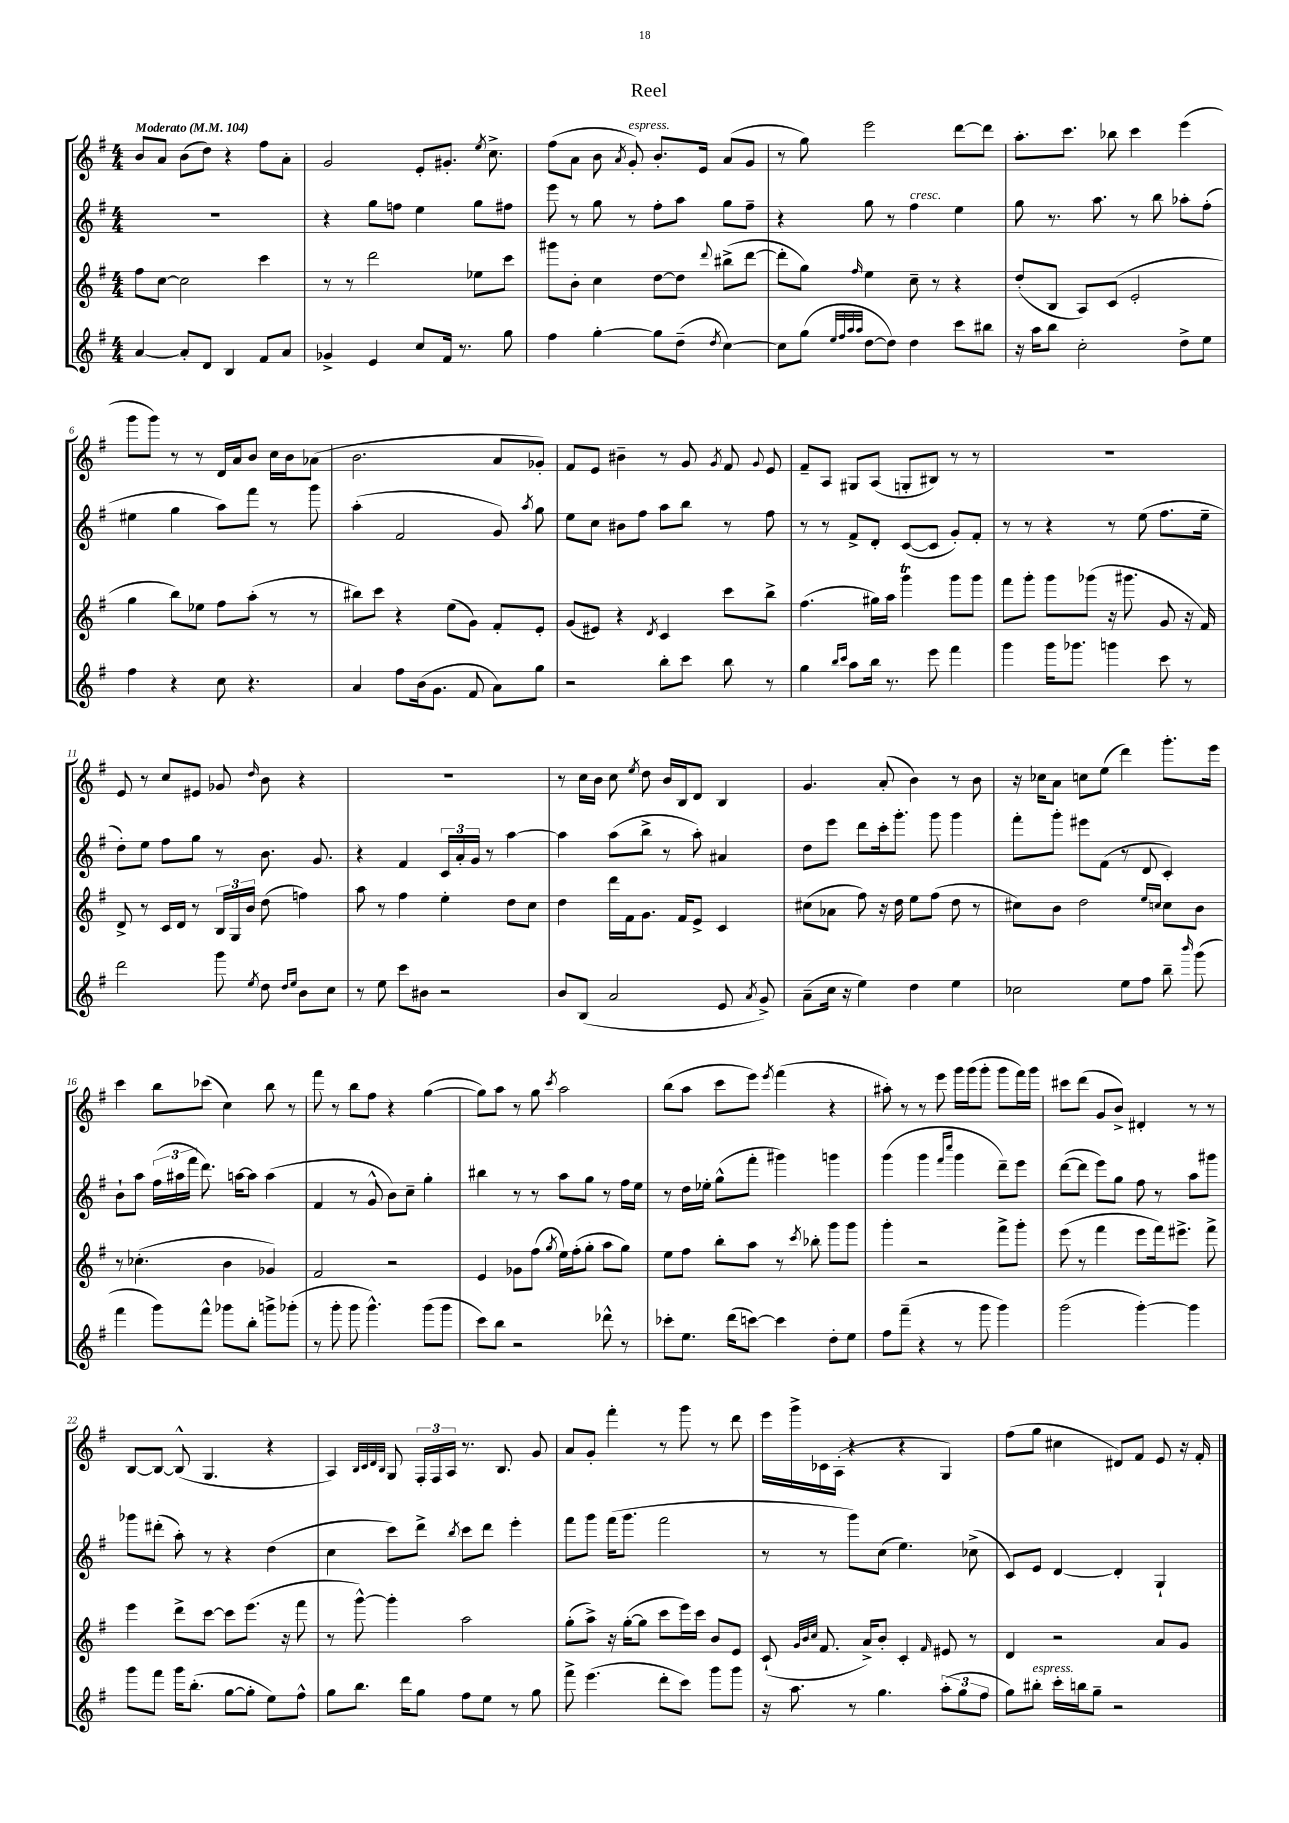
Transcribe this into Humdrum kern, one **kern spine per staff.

**kern	**kern	**kern	**kern
*staff4	*staff3	*staff2	*staff1
*clefG2	*clefG2	*clefG2	*clefG2
*k[f#]	*k[f#]	*k[f#]	*k[f#]
*M4/4	*M4/4	*M4/4	*M4/4
*MM104	*MM104	*MM104	*MM104
[4a/	8ff#\L	1r	8b/L
.	[8cc\J	.	8a/J
8a'/]L	2cc\]	.	(8b\L
8d/J	.	.	8dd\J)
4B/	.	.	4r
8f#/L	4ccc\	.	8ff#\L
8a/J	.	.	8a'\J
=	=	=	=
4g-^/	8r	4r	2g/
.	8r	.	.
4e/	2ddd\	8gg\L	.
.	.	8ff\J	.
8cc/L	.	4ee\	8e'/L
16f#/Jk	.	.	8.g#'/J
8.r	.	.	.
.	8ee-\L	8gg\L	.
.	.	.	8qee/
.	.	.	8.cc^\
8gg\	8ccc\J	8ff#\J	.
=	=	=	=
4ff#\	8ggg#\L	8eee\	(8ff#\L
.	8b'\J	8r	8a\J
[4gg'\	4cc\	8gg\	8b\
.	.	.	8qa/
.	.	8r	8g'/)
8gg\]L	[8dd\L	8ff#'\L	8.b'/L
(8dd~\J	8dd\]J	8aa\J	.
.	.	.	16e/Jk
8qdd/	8qqddd/	.	.
[4cc\)	(8bb#^\L	8gg\L	(8a/L
.	[8ddd\J	8ff#~\J	8g/J
=	=	=	=
8cc\]L	8ddd'\]L	4r	8r
(8gg\J	8gg\J)	.	8gg\)
32qqee/LLL	.	.	.
32qqff#/	.	.	.
32qqaa/	.	.	.
32qqaa/JJJ	16qqff#/	.	.
[8dd\L	4ee\	8gg\	2eee\
8dd\]J)	.	8r	.
4dd\	8cc~\	4ff#\	.
.	8r	.	.
8ccc\L	4r	4ee\	[8ddd\L
8bb#\J	.	.	8ddd\]J
=	=	=	=
16r	(8dd'/L	8gg\	8.aa'\L
16aa\LK	.	.	.
8bb\J	8B/J	8.r	.
.	.	.	8.ccc\J
2cc'\	8A/L)	.	.
.	.	8.aa\	.
.	(8c/J	.	8bb-\
.	2e'/	8r	4ccc\
.	.	8bb\	.
8dd^\L	.	8aa-'\L	(4eee\
8ee\J	.	(8ff#'\J	.
=	=	=	=
4ff#\	4gg\	4ee#\	8ggg\L
.	.	.	8ggg\J)
4r	8bb\L)	4gg\	8r
.	8ee-\J	.	8r
8cc\	8ff#\L	8aa\L)	16d/LL
.	.	.	16a/J
4.r	(8aa'\J	8fff#\J	8b/J
.	8r	8r	16cc\LL
.	.	.	16b\J
.	8r	8ggg\	(8a-\J
=	=	=	=
4a/	8bb#\L)	(4aa'\	2.b\
.	8ccc\J	.	.
8ff#\L	4r	2f#/	.
(16b\k	.	.	.
8.g\J	.	.	.
.	(8ee\L	.	.
8f#/	8g\J)	.	.
8a\L)	8f#'/L	8g/)	8a/L
.	.	8qaa/	.
8gg\J	8e'/J	8gg\	8g-'/J)
=	=	=	=
2r	(8g/L	8ee\L	8f#/L
.	8e#/J)	8cc\J	8e/J
.	4r	8b#\L	4b#~\
.	.	8ff#\J	.
.	8qd/	.	.
8bb'\L	4c/	8aa\L	8r
8ccc\J	.	8bb\J	8g/
.	.	.	8qg/
8bb\	8ccc\L	8r	8f#/
.	.	.	8qqg/
8r	8bb^\J	8ff#\	8e/
=	=	=	=
4gg\	(4.ff#\	8r	8f#~/L
.	.	8r	8A/J
16qqbb/LL	.	.	.
16qqccc/JJ	.	.	.
8aa\L	.	8f#^/L	8G#/L
16bb\Jk	16gg#\LL)	8d'/J	(8A/J
8.r	16aa\JJ	.	.
.	4ggg\	([8c/L	8G'/L
8eee\	.	8c/]J	8B#/J)
4fff#\	8ggg\L	8g'/L)	8r
.	8ggg\J	8f#'/J	8r
=	=	=	=
4ggg\	8fff#\L	8r	1r
.	8ggg'\J	8r	.
16ggg\LK	8ggg\L	4r	.
8.ggg-\J	.	.	.
.	(8ggg-\J	.	.
4ggg\	16r	8r	.
.	8.ggg#\	.	.
.	.	(8ee\	.
8ccc\	8g/	8.ff#\L	.
8r	16r	.	.
.	16f#/)	16ee~\Jk	.
=	=	=	=
2ddd\	8d^/	8dd'\L)	8e/
.	8r	8ee\J	8r
.	16c/LL	8ff#\L	8cc/L
.	16d/JJ	.	.
.	8r	8gg\J	8e#/J
8ggg\	24B/LL	8r	8g-/
.	24G/	.	.
.	24b/JJ	.	.
8qee/	.	.	16qqdd/
8dd\	(8dd\	8.b\	8b\
16qqdd/LL	.	.	.
16qqee/JJ	.	.	.
8b\L	4ff\)	.	4r
.	.	8.g/	.
8cc\J	.	.	.
=	=	=	=
8r	8aa\	4r	1r
8ee\	8r	.	.
8ccc\L	4ff#\	4f#/	.
8b#\J	.	.	.
2r	4ee'\	24c/LL	.
.	.	24a'/	.
.	.	24g/JJ	.
.	.	8r	.
.	8dd\L	[4aa\	.
.	8cc\J	.	.
=	=	=	=
8b/L	4dd\	4aa\]	8r
(8B/J	.	.	16cc\LL
.	.	.	16b\JJ
2a/	16ddd\LL	(8aa\L	8cc\
.	16f#\J	.	.
.	.	.	8qee/
.	8.g\J	8bb^\J	8dd\
.	.	8r	16b/LL
.	16f#/LK	.	16B/J
.	8e^/J	8aa'\)	8d/J
8e/	4c/	4a#/	4B/
8qa/	.	.	.
8g^/)	.	.	.
=	=	=	=
(8a~\L	(8cc#\L	8dd\L	4.g/
16cc\Jk	8a-\J	8eee\J	.
16r	.	.	.
4ee\)	8ff#\)	8ddd\L	.
.	16r	16ccc'\k	(8a'/
.	16dd\	8.ggg'\J	.
4dd\	8ee\L	.	4b\)
.	(8ff#\J	8ggg\	.
4ee\	8dd\	4ggg\	8r
.	8r	.	8b\
=	=	=	=
2cc-\	8cc#\L)	8fff#'\L	16r
.	.	.	16cc-\LK
.	8b\J	8ggg'\J	8a\J
.	2dd\	8eee#\L	8cc\L
.	.	(8f#\J	(8ee\J
8ee\L	.	8r	4ddd\)
8ff#\J	.	8d/	.
.	16qqee/LL	.	.
.	16qqcc/JJ	.	.
8bb~\	8cc\L	4c'/)	8.ggg'\L
16qqbbb/	.	.	.
(8ggg\	8b\J	.	.
.	.	.	16eee\Jk
=	=	=	=
4fff#\	8r	8b`\L	4ccc\
.	(4.cc-'\	8aa\J	.
8ggg\L)	.	(24ff#\LL	8bb\L
.	.	24aa#\	.
.	.	24fff#\JJ	.
8fff#^^\J	.	8.ddd\)	(8ccc-\J
8ggg-\L	4b\	.	4cc\)
.	.	[16aa\LK	.
8bb'\J	.	8aa\]J	.
8ggg^\L	4g-/)	(4aa\	8bb\
(8ggg-'\J	.	.	8r
=	=	=	=
8r	2f#/	4f#/	8fff#\
8ggg'\	.	.	8r
8ggg\	.	8r	8bb\L
4.ggg^^\)	.	8g^^/	8ff#\J
.	2r	8b\L)	4r
.	.	8cc~\J	.
(8ggg\L	.	4gg'\	([4gg\
8ggg\J	.	.	.
=	=	=	=
8ccc\L)	4e/	4bb#\	8gg\]L)
8bb\J	.	.	8aa\J
2r	8g-\L	8r	8r
.	(8ff#\J	8r	8gg\
.	8qgg/	.	8qccc/
.	16ee\LL)	8aa\L	2aa\
.	(16ff#'\J	.	.
.	8gg'\J	8gg\J	.
8ddd-^^\	8aa\L	8r	.
8r	8gg\J)	16ff#\LL	.
.	.	16ee\JJ	.
=	=	=	=
8ccc-'\L	8ee\L	8r	(8bb\L
8.ee\J	8ff#\J	16dd\LL	8aa\J
.	.	16ee-'\JJ	.
.	8bb'\L	(8gg^^\L	8ccc\L
(16ddd\LK	.	.	.
[8ccc\J)	8aa\J	8fff#'\J	8eee\J)
.	.	.	8qeee/
4ccc\]	8r	4ggg#\)	(4fff#\
.	8qccc/	.	.
.	8bb-'\	.	.
8dd'\L	8ggg\L	4ggg\	4r
8ee\J	8ggg\J	.	.
=	=	=	=
8ff#\L	4ggg'\	(4ggg\	8aa#'\)
(8fff#~\J	.	.	8r
4r	2r	4ggg\	8r
.	.	.	8eee\
.	.	16qqfff#/LL	.
.	.	16qqcccc/JJ	.
8r	.	4ggg\	16ggg\LL
.	.	.	(16ggg\J
8ggg\	.	.	8ggg'\J
4ggg\)	8fff#^\L	8ddd~\L)	8ggg\L
.	8ggg'\J	8eee\J	16fff#\L)
.	.	.	16ggg\JJ
=	=	=	=
(2ggg\	(8eee\	([8ddd\L	8ccc#\L
.	8r	8ddd\]J	(8ddd\J
.	4fff#\	8eee\L)	8g/L
.	.	8gg\J	8b^/J)
[4ggg'\)	8eee\L	8ff#\	4d#'/
.	16fff#\k)	8r	.
.	8.eee#^\J	.	.
4ggg\]	.	8aa\L	8r
.	8fff#^\	8ggg#\J	8r
=	=	=	=
8ggg\L	4eee\	8ggg-\L	[8B/L
8fff#\J	.	(8ddd#'\J	8B/_J
16ggg\LK	8ddd^\L	8aa'\)	(8B^^/]
(8.bb'\J	.	.	.
.	[8ccc\J	8r	4.G/
[8gg\L	8ccc\]L	4r	.
8gg'\]J	(8.eee\J	.	.
8ee\L)	.	(4dd\	4r
.	16r	.	.
8ff#^^\J	8fff#\	.	.
=	=	=	=
8gg\L	8r	4cc\	4A/)
8.bb\J	[8ggg^^\)	.	.
.	.	.	32qqB/LLL
.	.	.	32qqc/
.	.	.	32qqd/
.	.	.	32qqB/JJJ
.	4ggg'\]	8ccc\L)	8G/
16ddd\LK	.	.	.
8gg\J	.	8ddd^\J	24F#'/LL
.	.	.	24F#/
.	.	.	24A/JJ
.	.	8qbb/	.
8ff#\L	2aa\	8ccc\L	8.r
8ee\J	.	8ddd\J	.
.	.	.	8.B/
8r	.	4eee'\	.
8gg\	.	.	8g/
=	=	=	=
8fff#^\	(8gg'\L	8fff#\L	8a/L
(4.eee\	8aa^\J)	8ggg\J	8g'/J
.	16r	(16fff#\LK	4fff#'\
.	([16gg'\LK	8.ggg\J	.
.	8gg\]J	.	.
8ddd'\L	8ccc\L	2fff#\	8r
8ccc\J)	16eee\L)	.	8ggg\
.	16ccc\JJ	.	.
8ggg\L	8b/L	.	8r
8ggg\J	8e/J	.	8ddd\
=	=	=	=
16r	(8c`/	8r	16eee\LL
8.aa\	.	.	16ggg^\
.	32qqg/LLL	.	.
.	32qqb/	.	.
.	32qqcc/JJJ	.	.
.	8.f#/	8r	16c-\
.	.	.	(16A'\JJ
8r	.	8ggg\L)	4r
.	16a^/LK)	.	.
4.gg\	8b'/J	(8cc\J	.
.	4c'/	4.ee\)	4r
.	16qqf#/	.	.
(12aa'\L	8e#/	.	4G/)
12gg\	.	.	.
.	8r	(8cc-^\	.
12ff#\J	.	.	.
=	=	=	=
8gg\L)	4d/	8c/L)	(8ff#\L
8bb#'\J	.	8e/J	8gg\J
16ccc'\LL	2r	[4d/	4cc#\
16bb\J	.	.	.
8gg~\J	.	.	.
2r	.	4d'/]	8d#/L)
.	.	.	8f#/J
.	8a/L	4G`/	8e/
.	8g/J	.	16r
.	.	.	16f#'/
==	==	==	==
*-	*-	*-	*-
